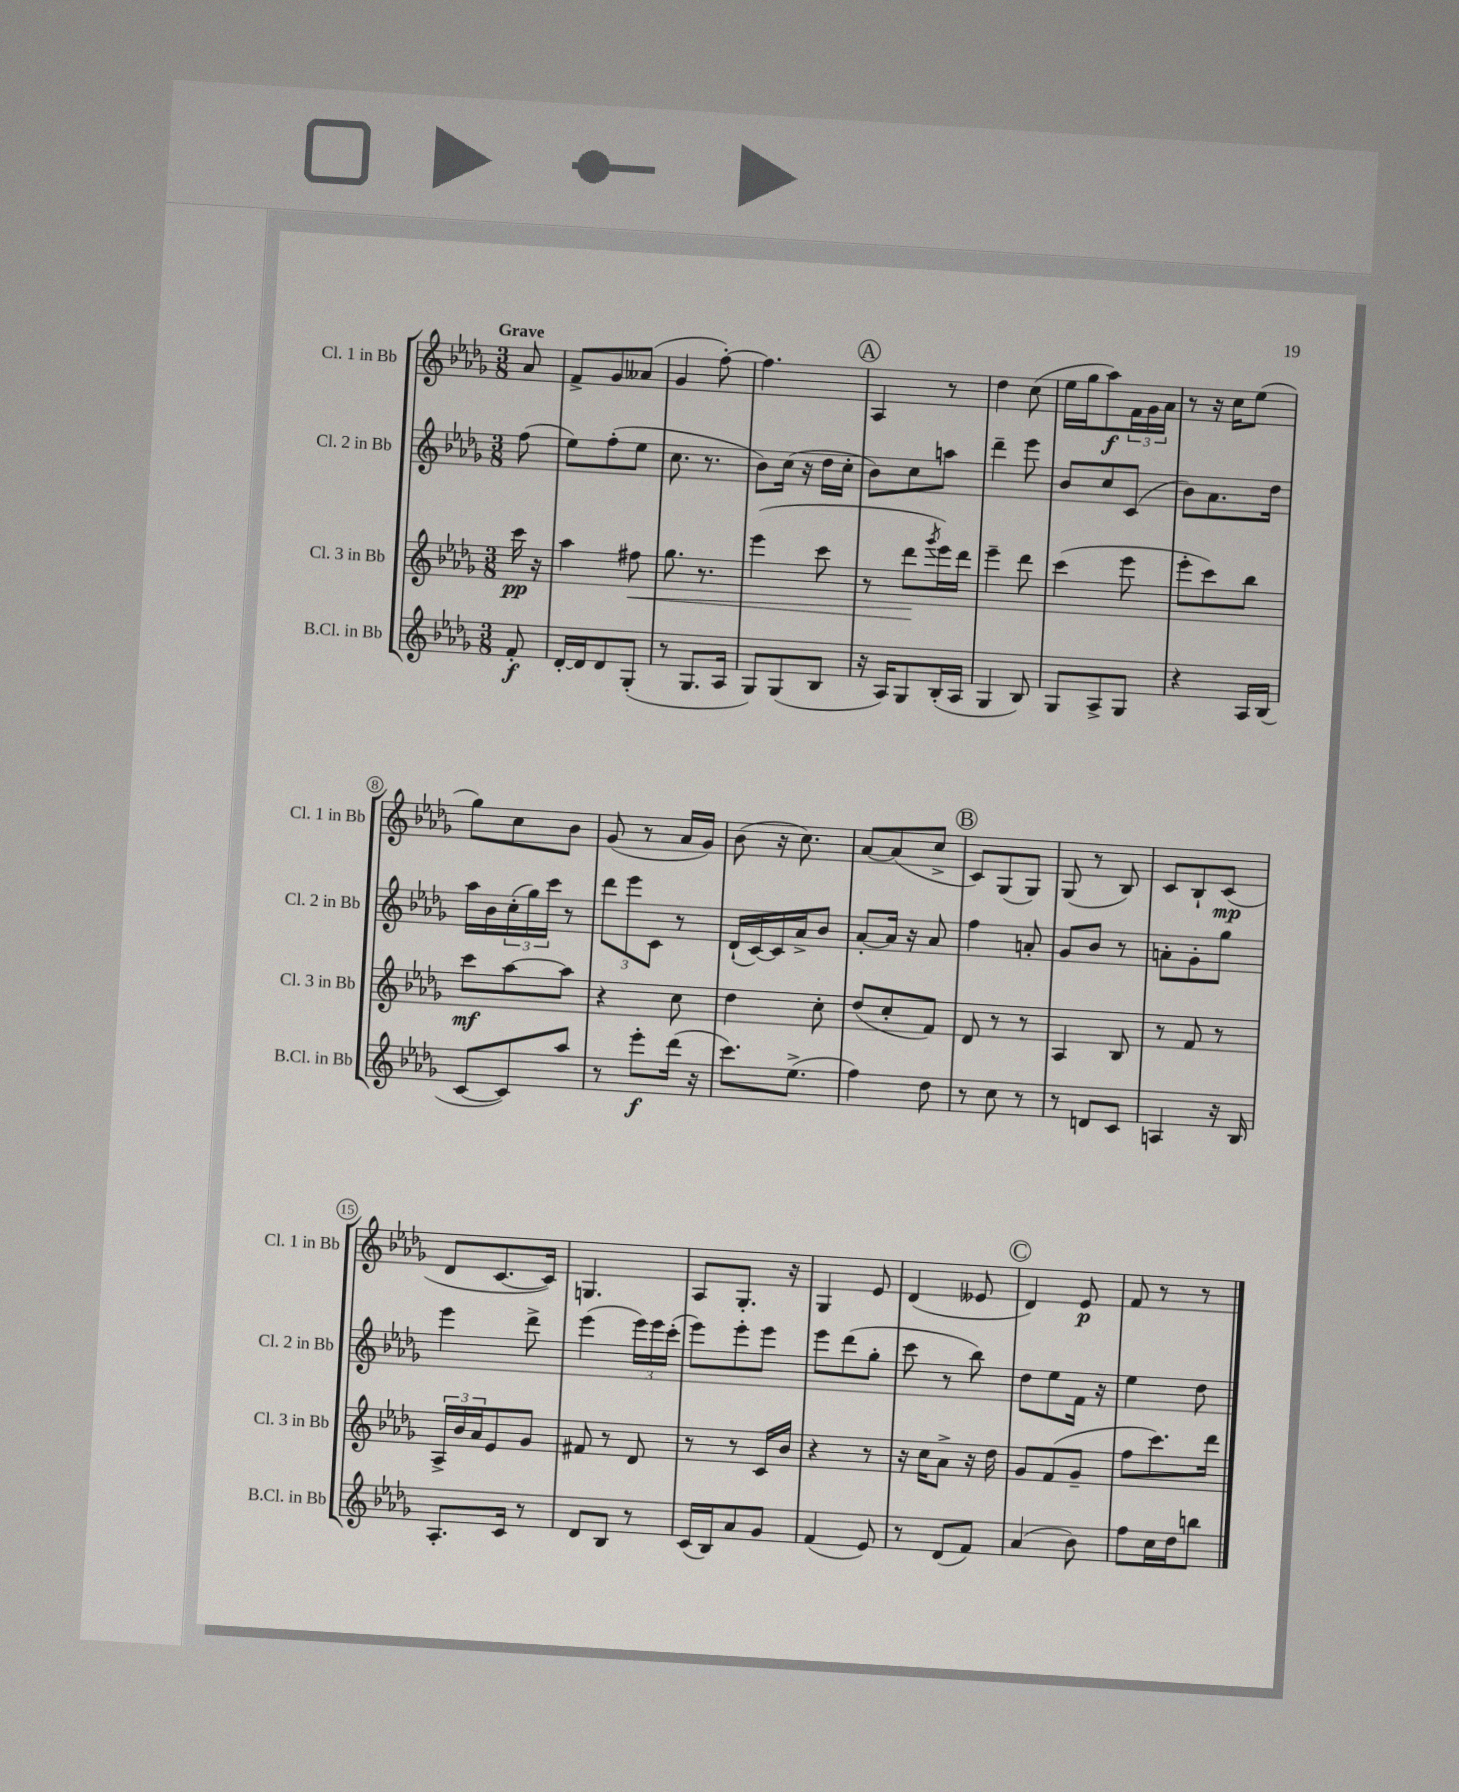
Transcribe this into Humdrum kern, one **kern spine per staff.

**kern	**kern	**kern	**kern
*staff4	*staff3	*staff2	*staff1
*clefG2	*clefG2	*clefG2	*clefG2
*k[b-e-a-d-g-]	*k[b-e-a-d-g-]	*k[b-e-a-d-g-]	*k[b-e-a-d-g-]
*M3/8	*M3/8	*M3/8	*M3/8
8f'/	16ccc\	(8ff\	8a-/
.	16r	.	.
=	=	=	=
[16d-'/LL	4aa-\	8ee-\L)	8f^/L
16d-/]J	.	.	.
8d-/	.	(8ff'\	8g-/
(8G-'/J	8ff#\	8ee-\J	(8a--/J
=	=	=	=
8r	8.gg-\	8.cc\	4g-/
8.G-/L	.	.	.
.	8.r	8.r	.
.	.	.	[8ff'\)
16A-/Jk	.	.	.
=	=	=	=
8G-/L)	(4eee-\	8b-\L)	4.ff\]
(8G-/	.	(16cc\Jk	.
.	.	16r	.
8B-/J	8ccc\	16dd-\LL	.
.	.	16cc'\JJ	.
=	=	=	=
16r	8r	8b-\L)	4A-/
16A-/LK)	.	.	.
8G-/	8ddd-\L	8cc\	.
.	8qggg-/	.	.
(16B-'/L	16eee-\L)	8aa\J	8r
16A-/JJ	16ddd-\JJ	.	.
=	=	=	=
4G-/	4eee-~\	4ddd-~\	4dd-\
8B-/)	8ddd-\	8eee-\	(8cc\
=	=	=	=
8G-/L	(4ccc\	8b-/L	16ee-\LL
.	.	.	16gg-\J
8A-^/	.	8cc/	8aa-\)
8G-/J	8eee-\	(8c/J	24f\L
.	.	.	24g-\
.	.	.	24a-\JJ
=	=	=	=
4r	8eee-'\L	8b-\L)	8r
.	8ccc\)	8.a-\	16r
.	.	.	16cc\LK
16A-/LL	8bb-\J	.	(8ee-\J
(16B-/JJ	.	16dd-\Jk	.
=	=	=	=
[8c/L	8ccc\L	16aa-\LL	8gg-\L)
.	.	16b-\	.
8c/])	[8aa-\	(24cc'\	8cc\
.	.	24gg-\)	.
.	.	24ccc\JJ	.
8aa-/J	8aa-\]J	8r	8b-\J
=	=	=	=
8r	4r	12ddd-\L	(8g-/
.	.	12eee-\	.
8eee-'\L	.	.	8r
.	.	12c\J	.
(16ddd-\Jk	8cc\	8r	16a-/LL
16r	.	.	16g-/JJ)
=	=	=	=
8.ccc\L)	4dd-\	(16d-`/LL	(8b-\
.	.	[16c/)	.
.	.	16c/]	16r
(8.ee-^\J	.	16a-^/J	8.cc\)
.	8cc'\	8b-/J	.
=	=	=	=
4ff\)	(8dd-/L	[8a-'/L	[8a-/L
.	8cc'/	16a-/]Jk	(8a-/]
.	.	16r	.
8dd-\	8f/J)	8a-/	8cc^/J
=	=	=	=
8r	8d-/	4ff\	8c/L)
8cc\	8r	.	(8G-/
8r	8r	8a'/	8G-/J)
=	=	=	=
8r	4A-/	8g-/L	(8G-/
8d/L	.	8b-/J	8r
8c/J	8B-/	8r	8B-/)
=	=	=	=
4A/	8r	8a'\L	8c/L
.	8f/	8g-'\	8B-`/
16r	8r	8gg-\J	(8c/J
16B-/	.	.	.
=	=	=	=
8.A-'/L	24A-^/LL	4eee-\	8d-/L
.	24b-/	.	.
.	24a-/J	.	.
.	8e-/	.	[8.c/
16c/Jk	.	.	.
8r	8g-/J	8ddd-^\	.
.	.	.	16c/]Jk)
=	=	=	=
8d-/L	8f#/	(4eee-\	4.G/
8B-/J	8r	.	.
8r	8d-/	24eee-\LL)	.
.	.	24eee-\	.
.	.	(24ccc'\JJ	.
=	=	=	=
(16c/LL	8r	8eee-\L)	8A-/L
16B-/J)	.	.	.
8a-/	8r	8eee-'\	8.G-'/J
8g-/J	16c/LL	8eee-\J	.
.	16b-/JJ	.	16r
=	=	=	=
(4f/	4r	8eee-\L	4G-/
.	.	(8ddd-\	.
8e-/)	8r	8gg-'\J	8e-/
=	=	=	=
8r	16r	8ccc\	(4d-/
.	16cc\LK	.	.
(8d-/L	8a-^\J	8r	.
8f/J)	16r	8bb-\)	8e--/
.	16dd-\	.	.
=	=	=	=
(4a-/	8g-/L	8dd-\L	4d-/)
.	(8f/	8ee-\	.
8b-\)	8g-~/J	16f\Jk	8e-/
.	.	16r	.
=	=	=	=
8ff\L	8ff\L	4ee-\	8f/
16cc\L	8.ccc\)	.	8r
16dd-\J	.	.	.
8bb\J	.	8dd-\	8r
.	16ddd-\Jk	.	.
==	==	==	==
*-	*-	*-	*-
